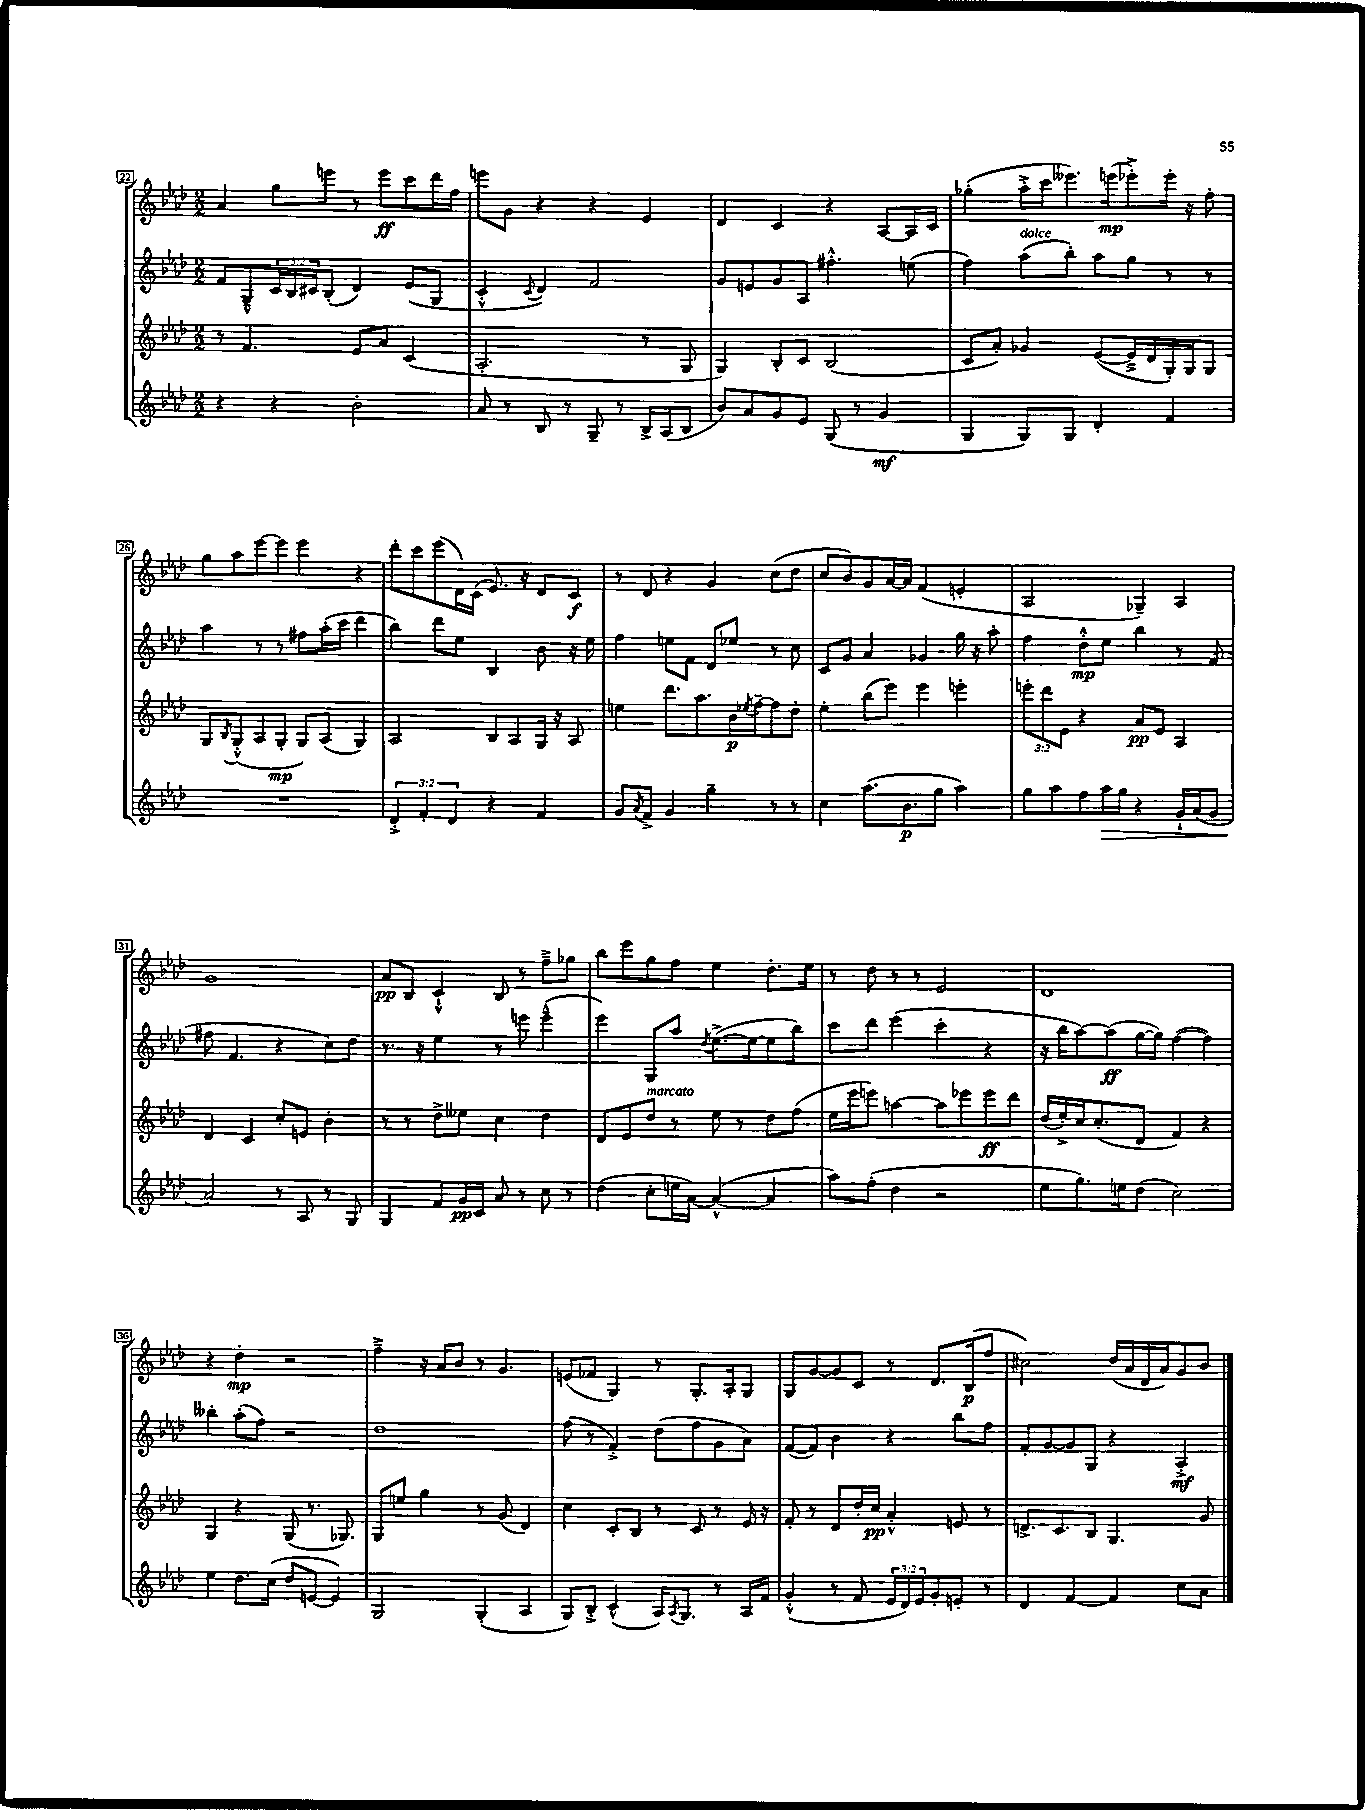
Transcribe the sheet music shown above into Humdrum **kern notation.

**kern	**dynam	**kern	**dynam	**kern	**dynam	**kern	**dynam
*part4	*part4	*part3	*part3	*part2	*part2	*part1	*part1
*staff4	*staff4	*staff3	*staff3	*staff2	*staff2	*staff1	*staff1
*clefG2	*	*clefG2	*	*clefG2	*	*clefG2	*
*k[b-e-a-d-]	*	*k[b-e-a-d-]	*	*k[b-e-a-d-]	*	*k[b-e-a-d-]	*
*M2/2	*	*M2/2	*	*M2/2	*	*M2/2	*
=22	=22	=22	=22	=22	=22	=22	=22
4r	.	8r	.	8f/L	.	4a-/	.
.	.	4.f/	.	8G~^^/	.	.	.
4r	.	.	.	24c/L	.	8gg\L	.
.	.	.	.	24B-/	.	.	.
.	.	.	.	24c#X/J	.	.	.
.	.	.	.	(8B-'/J	.	8eeen\J	.
2b-'\	.	8e-/L	.	4d-/)	.	8r	.
.	.	8a-/J	.	.	.	8eee\L	ff
.	.	(4c/	.	(8e-/L	.	8ccc\	.
.	.	.	.	8G/J	.	16ddd-\L	.
.	.	.	.	.	.	16ff\JJ	.
=23	=23	=23	=23	=23	=23	=23	=23
8a-/	.	2.A-'/	.	4c'^^/	.	8eeen\L	.
8r	.	.	.	.	.	8g\J	.
.	.	.	.	8qc/	.	.	.
8B-/	.	.	.	4d-/)	.	4r	.
8r	.	.	.	.	.	.	.
8G~/	.	.	.	2f/	.	4r	.
8r	.	.	.	.	.	.	.
16B-^/LL	.	8r	.	.	.	4e-/	.
(16A-/J	.	.	.	.	.	.	.
8B-/J	.	8G/	.	.	.	.	.
=24	=24	=24	=24	=24	=24	=24	=24
8b-/L)	.	4G/)	.	8g/L	.	4d-/	.
8a-/	.	.	.	8en/	.	.	.
8g/	.	8B-'/L	.	8g/	.	4c/	.
8e-/J	.	8c/J	.	8A-/J	.	.	.
(8G/	.	(2B-/	.	4.ff#X'^^\	.	4r	.
8r	.	.	.	.	.	.	.
4g/	mf	.	.	.	.	[8A-/L	.
.	.	.	.	(8een\	.	16A-/L]	.
.	.	.	.	.	.	16c/JJ	.
=25	=25	=25	=25	=25	=25	=25	=25
4G/	.	8c/L	.	4ff\)	.	(4gg-X'\	.
.	.	8a-'/J)	.	.	.	.	.
!	!	!	!	!LO:TX:a:i:t=dolce	!	!	!
8G/L)	.	4g-X/	.	(8aa-\L	.	16aa-'^\LL	.
.	.	.	.	.	.	16ccc\J	.
8G/J	.	.	.	8bb-'\J)	.	8.eee--X\)	.
4d-'/	.	([8e-/L	.	8aa-\L	.	.	.
.	.	.	.	.	.	(16eeen\k	mp
.	.	16e-~^/L]	.	8gg\J	.	8eee-X'^\)	.
.	.	16d-/	.	.	.	.	.
4f/	.	16G'/)	.	8r	.	16eee-'\Jk	.
.	.	16G/J	.	.	.	16r	.
.	.	8G/J	.	8r	.	8ff'\	.
!!LO:LB:g=z
=26	=26	=26	=26	=26	=26	=26	=26
1r	.	8G/L	.	4aa-\	.	8gg\L	.
.	.	8qB-/	.	.	.	.	.
.	.	(8G'^^/	.	.	.	8aa-\	.
.	.	8A-/	.	8r	.	[8eee-\	.
.	.	8G'/J	mp	8r	.	8eee-\J]	.
.	.	8G/L)	.	8ff#X\L	.	4eee-\	.
.	.	(8A-/J	.	(16aa-'\L	.	.	.
.	.	.	.	16ccc\JJ	.	.	.
.	.	4G/)	.	4ddd-\	.	4r	.
=27	=27	=27	=27	=27	=27	=27	=27
6d-'^/	.	2A-/	.	4bb-\)	.	8ddd-'\L	.
.	.	.	.	.	.	8ccc\	.
6f'/	.	.	.	.	.	.	.
.	.	.	.	8ddd-\L	.	(8eee-\	.
6d-/	.	.	.	.	.	.	.
.	.	.	.	8ee-\J	.	16d-\L)	.
.	.	.	.	.	.	(16c\JJ	.
4r	.	8B-/L	.	4B-/	.	8.e-/)	.
.	.	8A-/	.	.	.	.	.
.	.	.	.	.	.	16r	.
4f/	.	16G/Jk	.	8b-\	.	8d-/L	.
.	.	16r	.	.	.	.	.
.	.	8A-/	.	16r	.	8c/J	f
.	.	.	.	16ee-\	.	.	.
=28	=28	=28	=28	=28	=28	=28	=28
8g/L	.	4een\	.	4ff\	.	8r	.
8qa-/	.	.	.	.	.	.	.
8f^/J	.	.	.	.	.	8d-/	.
4g/	.	8.ddd-\L	.	8een\L	.	4r	.
.	.	.	.	8f\J	.	.	.
.	.	8.aa-\	.	.	.	.	.
4gg~\	.	.	.	8d-/L	.	4g/	.
.	.	16b-\L	p	8ee-X/J	.	.	.
.	.	8qee-X/	.	.	.	.	.
.	.	[16ff~\J	.	.	.	.	.
8r	.	8ff\]	.	8r	.	(8cc\L	.
8r	.	8dd-'\J	.	8cc\	.	8dd-\J	.
=29	=29	=29	=29	=29	=29	=29	=29
4cc\	.	4ee-'\	.	8c/L	.	8cc/L	.
.	.	.	.	8g/J	.	8b-/)	.
(8.aa-\L	.	(8bb-\L	.	4a-/	.	8g/	.
.	.	8eee-\J)	.	.	.	[16a-/L	.
8.b-\	p	.	.	.	.	16a-/JJ]	.
.	.	4eee-\	.	4g-X/	.	(4f/	.
8gg\J	.	.	.	.	.	.	.
4aa-\)	.	4eeen'\	.	16gg\	.	4en'/	.
.	.	.	.	16r	.	.	.
.	.	.	.	8aa-'\	.	.	.
=30	=30	=30	=30	=30	=30	=30	=30
8gg\L	.	12eeen'\L	.	4ff\	.	2A-/	.
.	.	12ddd-\	.	.	.	.	.
8aa-\	.	.	.	.	.	.	.
.	.	12e-\J	.	.	.	.	.
8ff\	.	4r	.	8dd-'^^\L	mp	.	.
!	!LO:HP:b	!	!	!	!	!	!
16aa-\L	>	.	.	8ee-\J	.	.	.
16gg\JJ	.	.	.	.	.	.	.
4r	.	8a-/L	pp	4bb-\	.	4G-X~/)	.
.	.	8e-/J	.	.	.	.	.
16g`/LL	.	4A-/	.	8r	.	4A-/	.
(16a-/J	.	.	.	.	.	.	.
8g/J	.	.	.	(8f/	.	.	.
!!LO:LB:g=z
=31	=31	=31	=31	=31	=31	=31	=31
2a-/)	.	4d-/	.	8ff#X\	.	1g	.
.	.	.	.	4.f/	.	.	.
.	.	4c/	.	.	.	.	.
8r	]	8cc'/L	.	4r	.	.	.
8A-/	.	8en/J	.	.	.	.	.
8r	.	4b-'\	.	8cc\L)	.	.	.
8G/	.	.	.	8dd-\J	.	.	.
=32	=32	=32	=32	=32	=32	=32	=32
4G/	.	8r	.	8.r	.	8a-/L	pp
.	.	8r	.	.	.	8B-/J	.
.	.	.	.	16r	.	.	.
8f/L	.	8dd-^\L	.	4ee-\	.	4c`^^/	.
16g/L	pp	8ee--X\J	.	.	.	.	.
16c/JJ	.	.	.	.	.	.	.
8a-/	.	4cc\	.	8r	.	8B-/	.
8r	.	.	.	8eeen\	.	8r	.
8cc\	.	4dd-\	.	(4eee~^^\	.	8ff~^\L	.
8r	.	.	.	.	.	8gg-X\J	.
=33	=33	=33	=33	=33	=33	=33	=33
(4dd-\	.	8d-/L	.	4eee-\)	.	8bb-\L	.
.	.	8e-/	.	.	.	8eee-\	.
!	!	!LO:TX:a:i:t=marcato	!	!	!	!	!
8cc'\L	.	8dd-/J	.	8G/L	.	8gg\	.
16een\L	.	8r	.	8aa-/J	.	8ff\J	.
[16a-\JJ)	.	.	.	.	.	.	.
.	.	.	.	8qdd-/	.	.	.
(4a-^^/_	.	8ee-\	.	([8.ee-^\L	.	4ee-\	.
.	.	8r	.	.	.	.	.
.	.	.	.	16ee-\k_	.	.	.
4a-/]	.	8dd-\L	.	8ee-\]	.	8.dd-'\L	.
.	.	(8ff\J	.	8bb-\J)	.	.	.
.	.	.	.	.	.	16ee-\Jk	.
=34	=34	=34	=34	=34	=34	=34	=34
8aa-\L)	.	16ee-\LL	.	8ccc\L	.	8r	.
.	.	16eee-\J	.	.	.	.	.
(8ff'\J	.	8eeen\J)	.	8ddd-\J	.	8dd-\	.
4dd-\	.	[4aan\	.	(4eee-\	.	8r	.
.	.	.	.	.	.	8r	.
2r	.	8aa\L]	.	4ccc'\	.	2e-/	.
.	.	8eee-X\	.	.	.	.	.
.	.	8eee-\	ff	4r	.	.	.
.	.	8ddd-\J	.	.	.	.	.
=35	=35	=35	=35	=35	=35	=35	=35
8ee-\L	.	(16dd-/LL	.	16r	.	1d-	.
.	.	16ee-'^/)	.	16bb-\KL	.	.	.
8.gg\)	.	16cc/J	.	[8aa-\)	.	.	.
.	.	(8.cc'/	.	.	.	.	.
.	.	.	.	(8aa-\]	ff	.	.
16een\k	.	.	.	.	.	.	.
(8dd-\J	.	8d-/J	.	[16gg\L	.	.	.
.	.	.	.	16gg\JJ])	.	.	.
2cc\)	.	4f/)	.	([4ff\	.	.	.
.	.	4r	.	4ff\])	.	.	.
!!LO:LB:g=z
=36	=36	=36	=36	=36	=36	=36	=36
4ee-\	.	4G/	.	4bb--X'\	.	4r	.
8.dd-\L	.	4r	.	(8aa-'\L	.	4dd-'\	mp
.	.	.	.	8ff\J)	.	.	.
(16cc\Jk	.	.	.	.	.	.	.
8dd-/L	.	(8G/	.	2r	.	2r	.
[8en/J	.	8.r	.	.	.	.	.
4e/])	.	.	.	.	.	.	.
.	.	8.G-X/)	.	.	.	.	.
=37	=37	=37	=37	=37	=37	=37	=37
2G/	.	8G/L	.	1dd-	.	4ff~^\	.
.	.	8een/J	.	.	.	.	.
.	.	4gg\	.	.	.	16r	.
.	.	.	.	.	.	16a-/KL	.
.	.	.	.	.	.	8b-/J	.
(4G'/	.	8r	.	.	.	8r	.
.	.	(8g/	.	.	.	4.g/	.
4A-/	.	4d-/)	.	.	.	.	.
=38	=38	=38	=38	=38	=38	=38	=38
8G/L)	.	4cc\	.	(8ff\	.	(8en/L	.
8B-'^/J	.	.	.	8r	.	8f-X/J	.
(4c^^/	.	8c'/L	.	4f'^/)	.	4G/)	.
.	.	8B-/J	.	.	.	.	.
16A-/KL)	.	8r	.	(8dd-\L	.	8r	.
8qA-/	.	.	.	.	.	.	.
8.G/J	.	.	.	.	.	.	.
.	.	8c/	.	8ff\	.	8.G'/L	.
8r	.	8r	.	8g\	.	.	.
.	.	.	.	.	.	16A-'/k	.
16A-/LL	.	16e-/	.	8a-\J)	.	8G/J	.
16f/JJ	.	16r	.	.	.	.	.
=39	=39	=39	=39	=39	=39	=39	=39
(4g'^^/	.	8f'/	.	([8f/L	.	8G/L	.
.	.	8r	.	8f/J])	.	[8g/	.
8r	.	8d-/L	.	4b-\	.	8g/]	.
8f/	.	16dd-'/L	.	.	.	8c/J	.
.	.	16cc/JJ	pp	.	.	.	.
24e-/LL	.	4a-'^^/	.	4r	.	8r	.
24d-/)	.	.	.	.	.	.	.
24e-/J	.	.	.	.	.	.	.
8g'/	.	.	.	.	.	8.d-/L	.
8en'/J	.	8en/	.	8bb-\L	.	.	.
.	.	.	.	.	.	(16B-/k	p
8r	.	8r	.	8ff\J	.	8ff/J	.
=40	=40	=40	=40	=40	=40	=40	=40
4d-/	.	8.dn^/L	.	8f'/L	.	2cc#X\)	.
.	.	.	.	[8g/	.	.	.
.	.	8.c/	.	.	.	.	.
[4f/	.	.	.	8g/]	.	.	.
.	.	8B-/J	.	8G/J	.	.	.
4f/]	.	4.G/	.	4r	.	(16dd-/LL	.
.	.	.	.	.	.	16a-/	.
.	.	.	.	.	.	16d-/	.
.	.	.	.	.	.	16a-/J)	.
8cc\L	.	.	.	4A-'^/	mf	8g/	.
8a-\J	.	8g/	.	.	.	8b-/J	.
==	==	==	==	==	==	==	==
*-	*-	*-	*-	*-	*-	*-	*-
